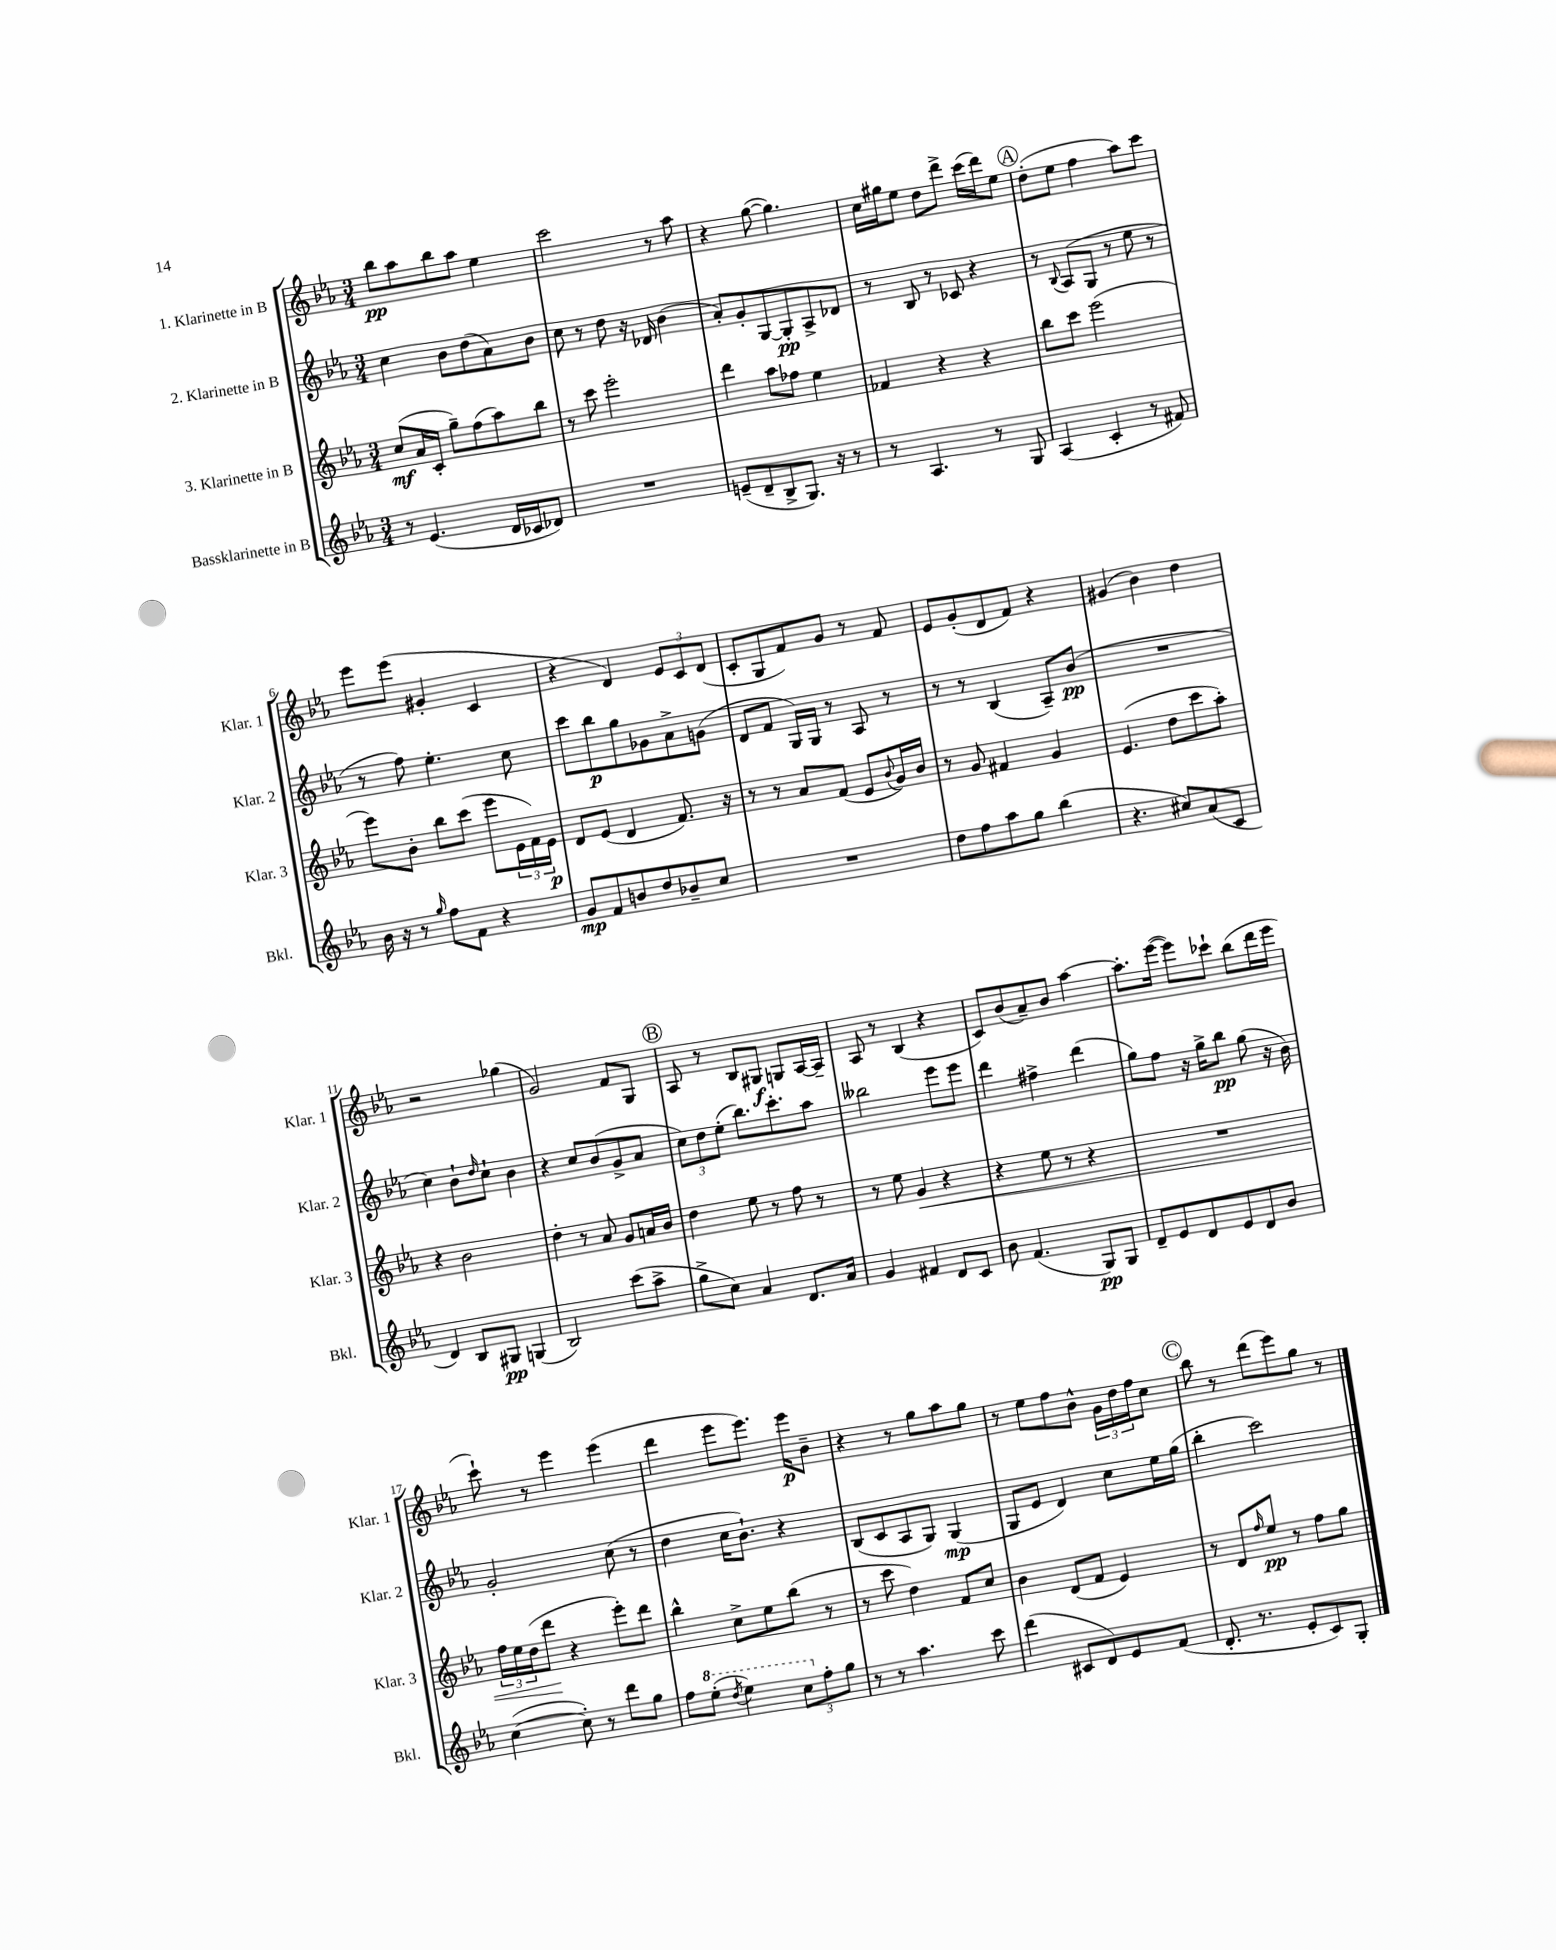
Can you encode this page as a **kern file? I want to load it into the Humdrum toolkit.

**kern	**kern	**kern	**kern
*staff4	*staff3	*staff2	*staff1
*clefG2	*clefG2	*clefG2	*clefG2
*k[b-e-a-]	*k[b-e-a-]	*k[b-e-a-]	*k[b-e-a-]
*M3/4	*M3/4	*M3/4	*M3/4
8r	(8cc	4cc	8bb-
(4.e-	16a-	.	8aa-
.	16c'	.	.
.	8gg~)	8b-	8bb-
.	(8ff	(8dd	8aa-
16d	8aa-)	8a-)	4ee-
16c-	.	.	.
8d-)	8bb-	8b-	.
=	=	=	=
2.r	8r	8cc	2ccc
.	8ccc	8r	.
.	2eee-'	8dd	.
.	.	16r	.
.	.	16d-	.
.	.	(4b-	8r
.	.	.	8aa-
=	=	=	=
(8e~	4ddd	8a-')	4r
8d~	.	8g'	.
8B-^	8aa-	[8G	([8gg
8.G)	8ff-	8G']	4.gg])
.	4ee-	8A-^	.
16r	.	.	.
8r	.	8d-	.
=	=	=	=
8r	4f-	8r	16cc
.	.	.	16gg#
4.A-	.	8B-	8ee-
.	4r	8r	8dd
.	.	8c-	8ddd^
8r	4r	4r	(16ccc
.	.	.	16ddd)
8G	.	.	8ee-
=	=	=	=
(4A-	8bb-	8r	(8dd'
.	.	8qqB-	.
.	8ccc	(8A-	8ee-
4c'	(2eee-	8G	4ff
.	.	8r	.
8r	.	8ee-	8aa-)
8f#)	.	8r	8ccc
=	=	=	=
16b-	8eee-)	8r	8eee-
16r	.	.	.
8r	8b-'	8ff)	(8eee-
16qqgg	.	.	.
8ff	8bb-	4.ee-'	4g#'
8f	(8ccc	.	.
4r	8eee-	.	4c
.	24e-	8cc	.
.	24f)	.	.
.	24e-	.	.
=	=	=	=
8g	8d	8ccc	4r
8f	(8e-	8bb-	.
8b	4d	8gg	4d)
8dd	.	8g-	.
8b-~	8.f)	8a-^	12e-
.	.	.	12c
8cc	.	(8g	.
.	.	.	(12d
.	16r	.	.
=	=	=	=
2.r	8r	8d	8c'
.	8r	8f	8G
.	8a-	16G)	8f)
.	.	16G	.
.	(8f	8r	8g
.	8e-	8A-	8r
.	8qqb-	.	.
.	16g)	8r	8f
.	16b-	.	.
=	=	=	=
8dd	8r	8r	8e-
8ff	8g	8r	(8g'
8aa-	4f#	(4B-	8d
8gg	.	.	8f)
(4bb-	4g	8A-~)	4r
.	.	(8b-	.
=	=	=	=
4.r	(4.e-	2.r	(4g#
.	.	.	4b-)
8cc#)	8dd	.	.
(8a-	8ccc	.	4dd
8c	8aa-')	.	.
=	=	=	=
4d)	4r	4cc)	2r
8B-	2b-	8b-`	.
.	.	16qqdd	.
8G#	.	8cc`	.
(4G	.	4b-	(4gg-
=	=	=	=
2B-)	4dd'	4r	2g)
.	8r	8cc	.
.	8a-	(8b-	.
(8ccc	8g	8g^	8f
8aa-^	16a	8a-	8G
.	16b-	.	.
=	=	=	=
8gg^	4dd	12cc)	8A-
.	.	12dd	.
8cc)	.	.	8r
.	.	(12ee-'	.
4a-	8ee-	8.bb-)	8B-
.	8r	.	8G#
.	.	8.ccc'	.
8.d	8ff	.	8G
.	8r	8aa-	[16A-
16a-	.	.	16A-~]
=	=	=	=
4g	8r	2bb--	8A-
.	8ee-	.	8r
4f#	4g	.	(4B-
8d	4r	8eee-	4r
8c	.	8eee-	.
=	=	=	=
8b-	4r	4ddd	8c)
(4.f	.	.	(8b-
.	8ee-	4ff#^	8a-~)
.	8r	.	8b-
8G)	4r	(4ddd	[4aa-
8G	.	.	.
=	=	=	=
8d~	2.r	8gg)	8.aa-']
8e-	.	8ff	.
.	.	.	([16eee-
8d	.	16r	8eee-])
.	.	16gg^	.
8e-	.	8bb-	8ccc-`
8d	.	(8gg	(8bb-
8b-	.	16r	16ddd
.	.	16b-)	16eee-
=	=	=	=
([4cc	24ff	2g'	8ccc`)
.	24ee-	.	.
.	(24dd	.	.
.	8ddd	.	8r
8cc'])	4r	.	4eee-
8r	.	.	.
8ddd	8eee-')	(8cc	(4eee-
8gg	8ddd	8r	.
=	=	=	=
8ff	4bb-^^	4dd	4ddd
(8eee-'	.	.	.
8qddd	.	.	.
4eee-)	8cc^	16cc	8eee-
.	.	8.b-`)	.
.	8ee-	.	8.eee-)
12ccc	(8bb-	4r	.
.	.	.	16eee-
12ff'	.	.	.
.	8r	.	8b-~
12gg	.	.	.
=	=	=	=
8r	8r	(8B-	4r
8r	8ccc	8c	.
4.aa-	4dd)	8A-	8r
.	.	8G)	8gg
.	8f	(4G	8aa-
8ccc	8cc	.	8gg
=	=	=	=
(4ddd	4b-	8G	8r
.	.	8e-	8ee-
8c#	(8d	4d)	8ff
8d)	8f	.	8b-^^
8e-	4e-)	8cc	24g
.	.	.	24dd
.	.	.	24ff
(8f	.	16ee-	8cc
.	.	(16gg	.
=	=	=	=
8.d'	8r	4bb-'	8bb-
.	8d	.	8r
8.r	.	.	.
.	16qqff	.	.
.	8ee-	2ccc)	(8ddd
8e-'	8r	.	8eee-)
8c)	8ff	.	8gg
8G'	8gg	.	8r
==	==	==	==
*-	*-	*-	*-
